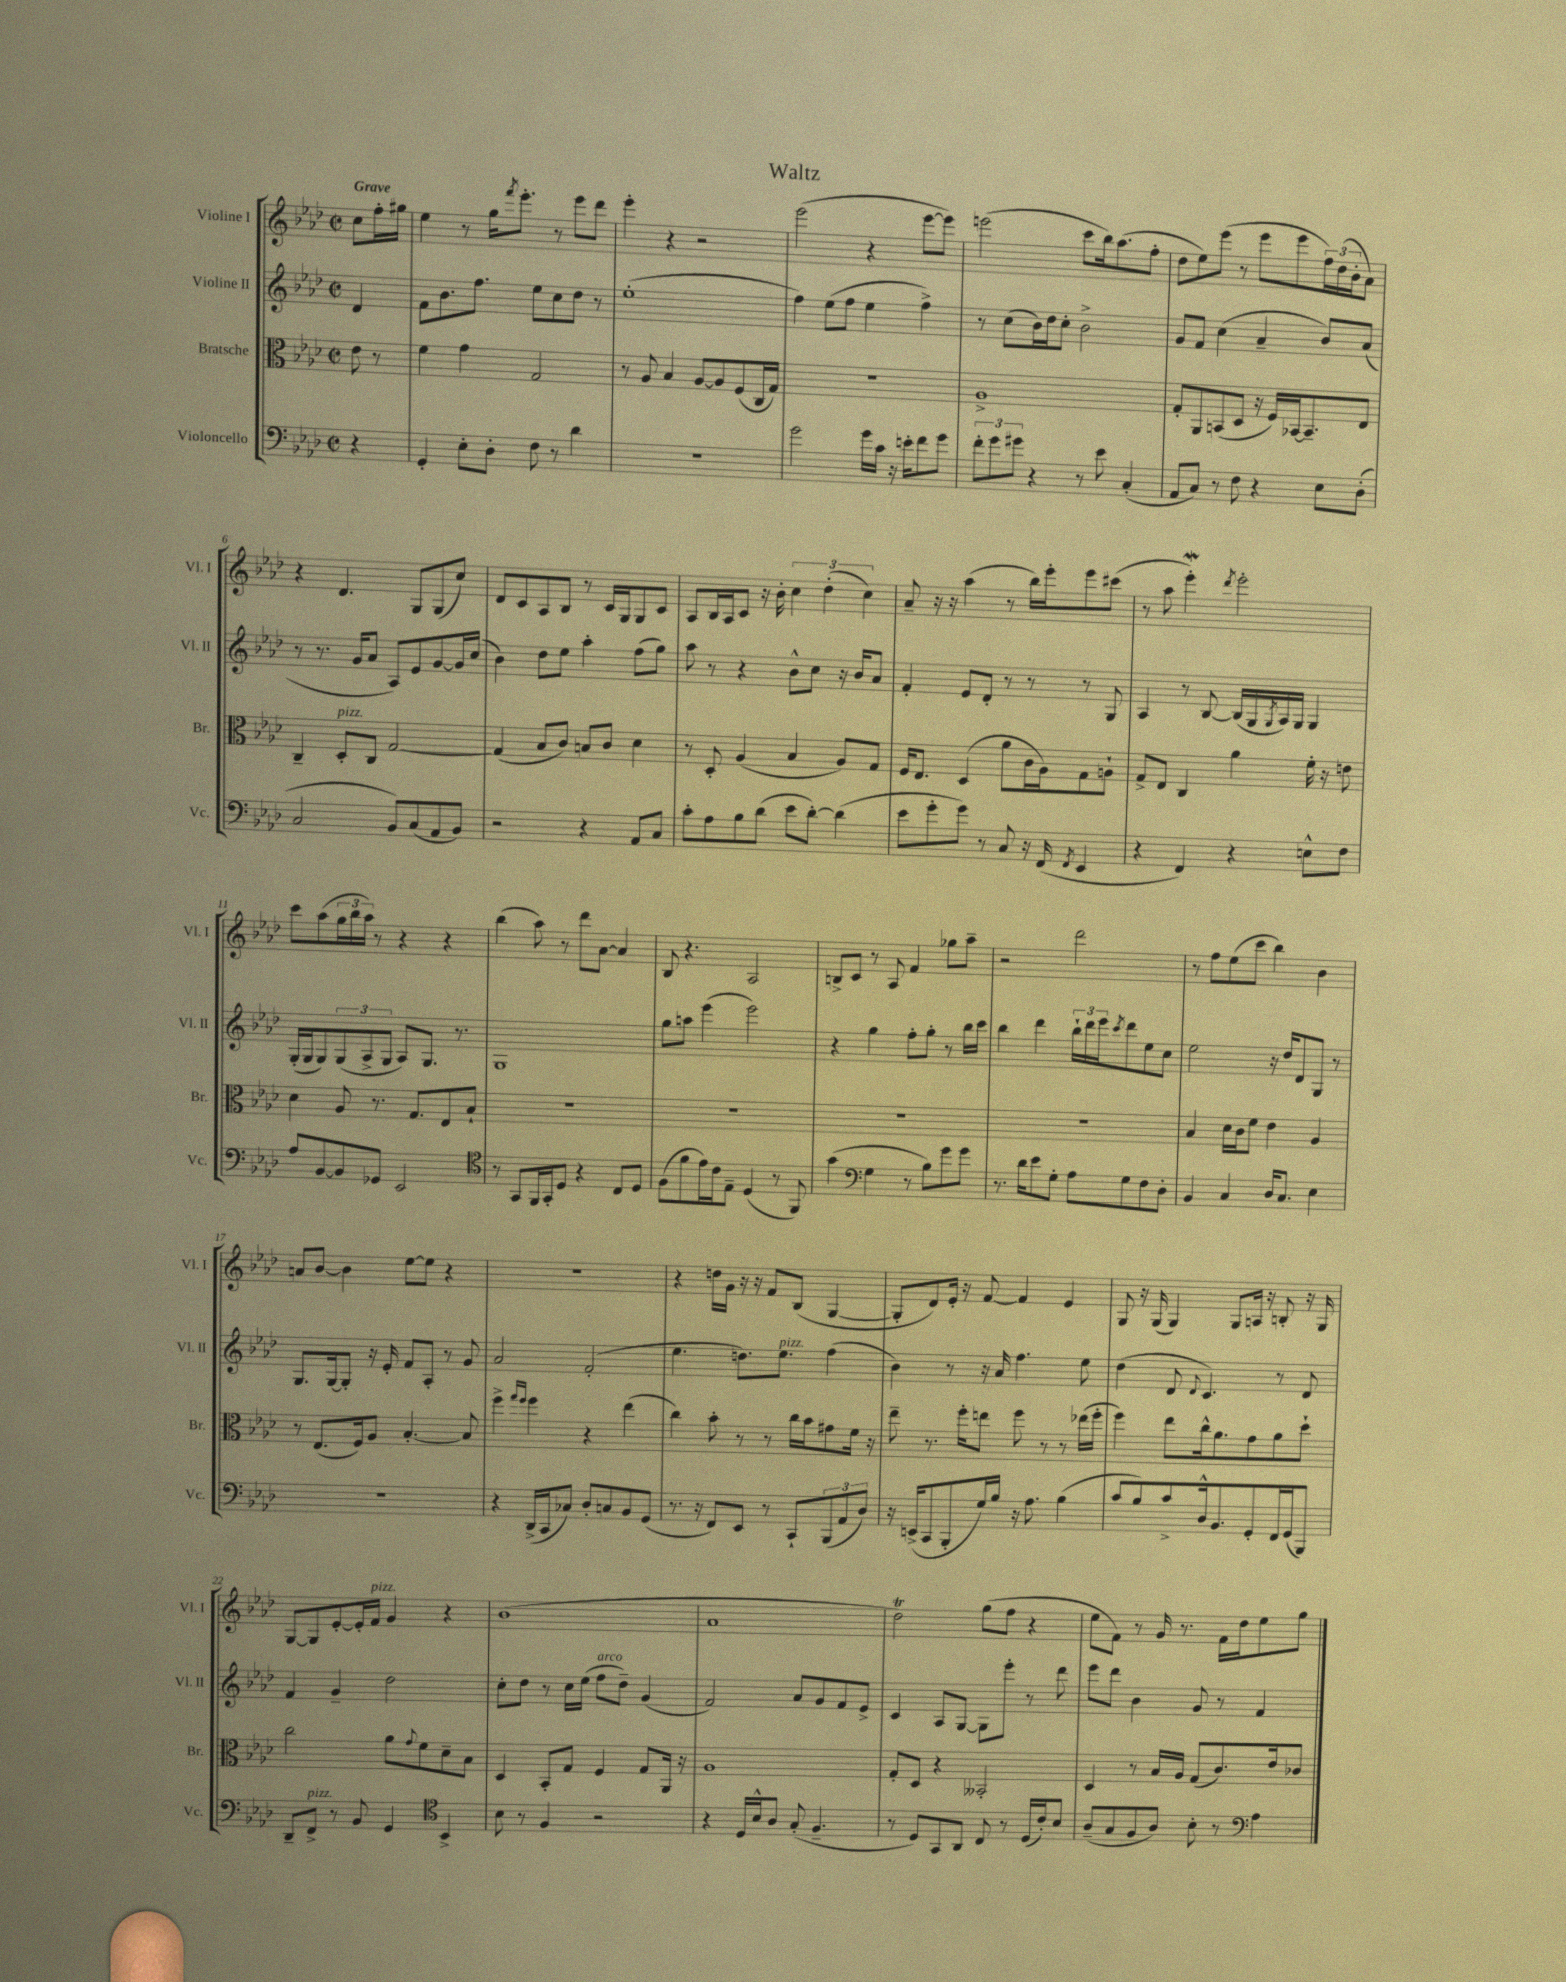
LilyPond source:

\header { title = "Waltz" }
<<
\new StaffGroup <<
\new Staff = "s0" \with { instrumentName = "Violine I" shortInstrumentName = "Vl. I" } {
    \clef treble \key aes \major \defaultTimeSignature \time 2/2 \partial 4 \tempo "Grave"
    c''8 f''16-. gis''16 |
    ees''4 r8 g''16 \acciaccatura { f'''8 } ees'''8.-. r8 ees'''8 des'''8 |
    ees'''4-. r4 r2 |
    ees'''2( r4 ees'''8~ ees'''8) |
    e'''2( c'''8 bes''16) aes''8.( f''8-. |
    des''8 ees''8) ees'''8( r8 ees'''8 ees'''8 \tuplet 3/2 { f''16) des''16( bes'16-. } aes'8) |
    r4 des'4. g8 g8( c''8) |
    des'8 c'8 aes8 bes8 r8 c'16 g16 g8 c'8 |
    aes8 bes16 aes16 c'8 r16 bes'16-. \tuplet 3/2 { c''4 des''4-.( c''4) } |
    aes'8-- r16 r16 aes''4( r8 bes''16) ees'''16-. ees'''8 cis'''8( |
    r8 aes''8 ees'''4-.\mordent) \acciaccatura { des'''8 } ees'''2-. |
    c'''8 aes''8( \tuplet 3/2 { g''16 bes''16 aes''16) } r8 r4 r4 |
    bes''4( aes''8) r8 des'''8 aes'8~ aes'4 |
    bes8 r4. aes2 |
    b8-> c'8 r8 aes8 f'4 ges''8 aes''8-- |
    r2 des'''2 |
    r8 f''8 ees''8( c'''8 bes''4) bes'4 |
    a'8 bes'8~ bes'4 ees''8~ ees''8 r4 |
    R1 |
    r4 d''16 g'16 r16 r16 f'8 bes8( g4~ |
    g8-. des'8) ees'16-. r16 f'8~ f'4 ees'4 |
    g8 r16 g16( g4) g8 a16 r16 b8-. r16 g16 |
    g8~ g8 ees'8~-. ees'16-. f'16^\markup { \italic "pizz." } g'4 r4 |
    bes'1( |
    aes'1 |
    des''2\trill) g''8( f''8 r4 |
    ees''8 f'8) r8 g'16 r8. f'16 des''16 ees''8 g''8 \bar "|." |
}
\new Staff = "s1" \with { instrumentName = "Violine II" shortInstrumentName = "Vl. II" } {
    \clef treble \key aes \major \defaultTimeSignature \time 2/2 \partial 4
    des'4 |
    f'8 bes'8. f''8. ees''8 c''8 des''8 r8 |
    ees''1-.( |
    f''4) ees''8( f''8 ees''4 f''4->) |
    r8 c''8( bes'16) des''16 c''8-. bes'2-> |
    g'8 f'8 c''4( aes'4-- bes'8) aes'8( |
    r8 r8. g'16 aes'8 aes8) ees'8 g'8~ g'16 c''16( |
    bes'4) des''8 ees''8 aes''4-. f''8( g''8) |
    aes''8 r8 r4 bes'8-^ c''8 r16 bes'16 aes'8 |
    f'4-. ees'8 des'8-. r8 r8 r8 g8 |
    aes4 r8 bes8~ bes16( g16 \acciaccatura { g8 } aes16) g16 g4 |
    g16-.( g16 g8) \tuplet 3/2 { g8( aes8-> g8 } aes8) g8. r8. |
    g1 |
    g''8 a''8 ees'''4( ees'''2) |
    r4 g''4 f''8-. g''8-. r8 bes''16 c'''16 |
    bes''4 des'''4 \tuplet 3/2 { bes''16-! des'''16 ees'''16 } \acciaccatura { c'''8 } des'''8 ees''8 c''8 |
    ees''2 r16 des''16 des'8 g8 r8 |
    g8. g16~ g8-. r16 ees'16-. f'8 aes8-. r8 g'8 |
    aes'2 f'2-.( |
    ees''4. d''8.) ees''8.^\markup { \italic "pizz." } f''4( |
    bes'4) r8 r16 aes'16 f''4. ees''8 |
    des''4( des'8 \appoggiatura { des'8 } c'4.) r8 des'8 |
    f'4 g'4-- des''2 |
    c''8-. des''8 r8 c''16 ees''16( f''8^\markup { \italic "arco" } des''8--) g'4( |
    f'2) aes'8 g'8 f'8 ees'8-> |
    c'4 aes8 g8~ g8 ees'''8-. r8 des'''8 |
    ees'''8 des'''8 bes'4 g'8 r8 f'4 \bar "|." |
}
\new Staff = "s2" \with { instrumentName = "Bratsche" shortInstrumentName = "Br." } {
    \clef alto \key aes \major \defaultTimeSignature \time 2/2 \partial 4
    ees'8 r8 |
    f'4 g'4 g2 |
    r8 aes8 bes4 aes8~ aes8 f8( c16 g16) |
    R1 |
    aes1-> |
    g8-. aes,8 b,8( des8 r16 f16) bes,16~ bes,8.-- ees8 |
    c4-- des8-.^\markup { \italic "pizz." } c8 g2~ |
    g4( bes8 c'8) b8 c'8 des'4 |
    r8 des8-. aes4( bes4 aes8) g8 |
    f16 ees8. des4( aes'8 c'16 aes16) g8 a8-! |
    g8-> ees8 c4 aes'4 f'16-. r16 e'8 |
    des'4 aes8 r8. g8. ees8 bes8-! |
    R1 |
    R1 |
    R1 |
    R1 |
    bes4 des'16 c'16 f'8 ees'4 aes4 |
    r8 ees8.( f16) aes8 bes4.~-. bes8 |
    f''4-> \grace { g''16 f''16 } f''4 r4 ees''4( |
    c''4) bes'8-. r8 r8 c''16 bes'16 gis'8 f'16 r16 |
    ees''8-- r8. f''16-. e''8 f''8 r8 r8 ees''16( f''16-. |
    f''4) ees''8 c''16-^ aes'8. g'8 aes'8 des''8-! |
    c''2 aes'8 \appoggiatura { g'8 } f'8 des'8-- bes8 |
    des4 bes,8-. g8 f4 g8 aes,16 r16 |
    aes1 |
    g8-. des8 r4 beses,2-. |
    des4 r8 bes16 aes16 g8( c'8.) ees'16 ces'8 \bar "|." |
}
\new Staff = "s3" \with { instrumentName = "Violoncello" shortInstrumentName = "Vc." } {
    \clef bass \key aes \major \defaultTimeSignature \time 2/2 \partial 4
    r4 |
    g,4-. ees8-. des8-. f8 r8 des'4 |
    R1 |
    g'2 g'16 c'16 r16 e'16-. f'8 g'8 |
    \tuplet 3/2 { f'8-. g'8 gis'8 } r4 r8 ees'8 c4-.( |
    aes,8 c8) r8 f8 r4 ees8 des8-.( |
    c2 bes,8) c8( aes,8 bes,8) |
    r2 r4 aes,8 c8 |
    c'8-. aes8 bes8 des'8( ees'8 des'8~-.) des'4( |
    ees'8 g'8-. g'8) r8 c8 r16 f,16( \acciaccatura { f,8 } ees,4 |
    r4 f,4) r4 e8-^ f8 |
    aes8 bes,8~ bes,8 ges,8 ees,2 |
    \clef tenor r8 g,8 f,16 g,16-. des8 r4 c8 des8 |
    f8( f'8 ees'16) c'16 ees8-- des4( r8 f,8) |
    g'4( \clef bass g4 r8 bes8) g'8 g'8 |
    r8. des'16 ees'8 g8-. aes8 g8 f8 des8-. |
    bes,4 c4 des16 c8. ees4 |
    R1 |
    r4 des,16->( c,16 ces8) des8-. c8 bes,8 g,8( |
    r8. r16 f,8) ees,8 r8 c,8-! \tuplet 3/2 { bes,,8( aes,8 des8) } |
    r16 e,16->( c,8 bes,,8-. g16) bes16 r16 aes8. bes4( |
    c'8 bes8) c'8-> des16-^ bes,8. g,8-. f,16 g,16( bes,,8) |
    des,8-- f,8->^\markup { \italic "pizz." } r8 bes,8 g,4 \clef tenor bes,4-> |
    bes8 r8 f4 r2 |
    r4 des16 bes16-^ aes8 g8-.( f4.-- |
    r8 des8) g,8 aes,8 c8 r8 des16( c'16-.) bes8 |
    aes8--( g8 f8 aes8) bes8-. r8 \clef bass aes4 \bar "|." |
}
>>
>>
